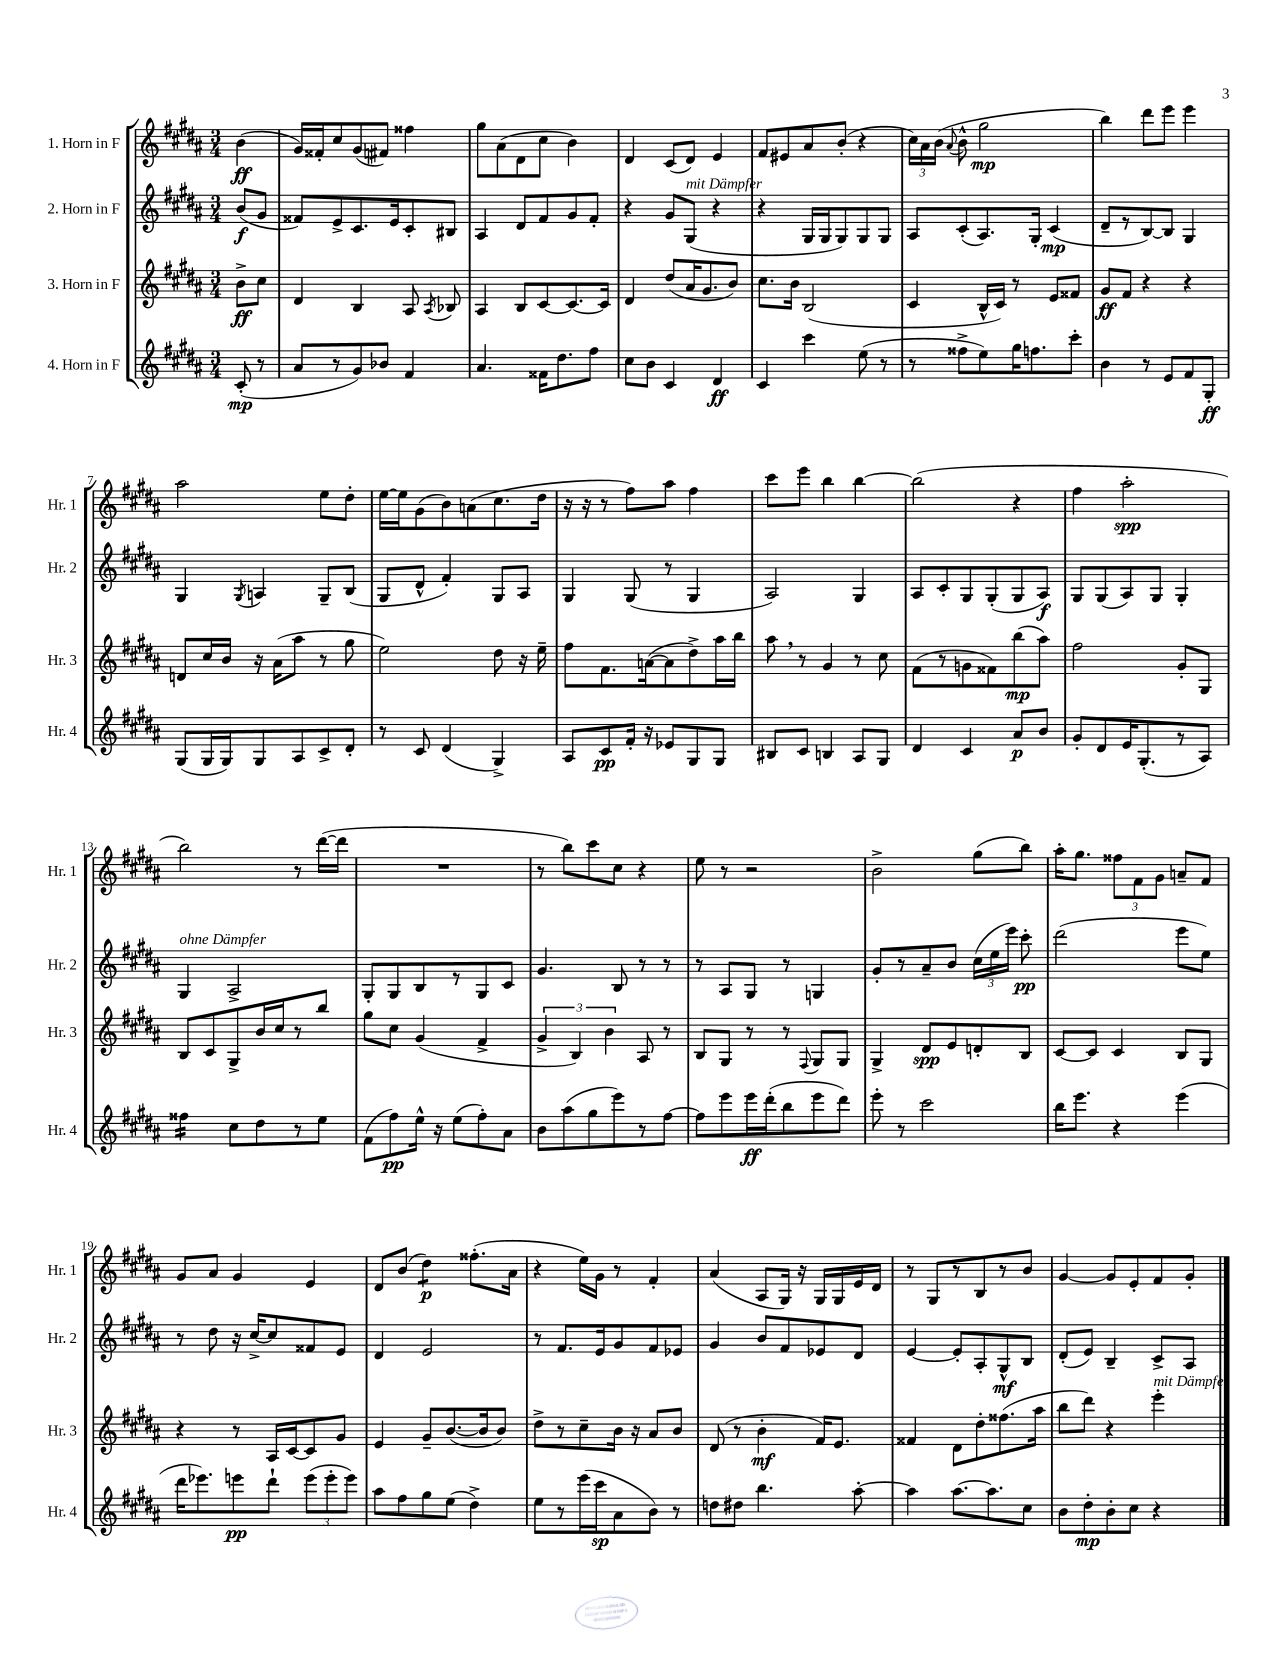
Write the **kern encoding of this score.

**kern	**kern	**kern	**kern
*staff4	*staff3	*staff2	*staff1
*clefG2	*clefG2	*clefG2	*clefG2
*k[f#c#g#d#a#]	*k[f#c#g#d#a#]	*k[f#c#g#d#a#]	*k[f#c#g#d#a#]
*M3/4	*M3/4	*M3/4	*M3/4
(8c#'	8b^	(8b	(4b
8r	8cc#	8g#	.
=	=	=	=
8a#	4d#	8f##)	16g#)
.	.	.	16f##'
8r	.	8e^	8cc#
8g#)	4B	8.c#	(8g#
8b-	.	.	8f#)
.	.	16e	.
4f#	8A#	8c#'	4ff##
.	8qA#	.	.
.	8B-	8B#	.
=	=	=	=
4.a#	4A#	4A#	8gg#
.	.	.	(8a#
.	8B	8d#	8d#
16f##	[8c#	8f#	8cc#
8.dd#	.	.	.
.	8.c#_	8g#	4b)
8ff#	.	8f#'	.
.	16c#]	.	.
=	=	=	=
8cc#	4d#	4r	4d#
8b	.	.	.
4c#	(8dd#	8g#	(8c#
.	16a#	(8G#	8d#)
.	8.g#	.	.
4d#	.	4r	4e
.	8b)	.	.
=	=	=	=
4c#	8.cc#	4r	8f#
.	.	.	8e#
.	16b	.	.
4ccc#	(2B	16G#	8a#
.	.	16G#	.
.	.	8G#)	(8b'
(8ee	.	8G#	4r
8r	.	8G#	.
=	=	=	=
8r	4c#	8A#	24cc#)
.	.	.	24a#
.	.	.	(24b
.	.	.	8qqa#
8ff##^	.	(8c#'	8b^^
8ee)	16B^^	8.A#)	2gg#
.	16c#)	.	.
16gg#	8r	.	.
8.ff	.	16G#'	.
.	8e	(4c#	.
8ccc#'	8f##	.	.
=	=	=	=
4b	8g#	8d#~	4bb)
.	8f#	8r	.
8r	4r	[8B)	8ddd#
8e	.	8B]	8eee
8f#	4r	4G#	4eee
8G#'	.	.	.
=	=	=	=
(8G#	8d	4G#	2aa#
16G#	16cc#	.	.
16G#)	16b	.	.
.	.	8qG#	.
8G#	16r	4A	.
.	(16a#	.	.
8A#	8aa#	.	.
8c#^	8r	8G#~	8ee
8d#'	8gg#	(8B	8dd#'
=	=	=	=
8r	2ee)	8G#	[16ee
.	.	.	16ee]
8c#	.	8d#^^	(8g#
(4d#	.	4f#')	8b)
.	.	.	(8a
4G#^)	8dd#	8G#	8.cc#
.	16r	8A#	.
.	16ee~	.	16dd#
=	=	=	=
8A#	8ff#	4G#	16r
.	.	.	16r
8c#	8.f#	.	8r
16f#'	.	(8G#	8ff#)
16r	([16a	.	.
8e-	8a]	8r	8aa#
8G#	8dd#^)	4G#	4ff#
8G#	16aa#	.	.
.	16bb	.	.
=	=	=	=
8B#	8aa#	2A#)	8ccc#
8c#	8r	.	8eee
4B	4g#	.	4bb
8A#	8r	4G#	[4bb
8G#	8cc#	.	.
=	=	=	=
4d#	(8f#	8A#	(2bb]
.	8r	8c#'	.
4c#	8g	8G#	.
.	8f##)	(8G#'	.
8a#	(8bb	8G#	4r
8b	8aa#)	8A#)	.
=	=	=	=
8g#'	2ff#	8G#	4ff#
8d#	.	(8G#	.
16e	.	8A#)	2aa#'
(8.G#'	.	.	.
.	.	8G#	.
8r	8g#'	4G#'	.
8A#)	8G#	.	.
=	=	=	=
4ff##	8B	4G#	2bb)
.	8c#	.	.
8cc#	8G#^	2A#^	.
8dd#	16b	.	.
.	16cc#	.	.
8r	8r	.	8r
8ee	8bb	.	([16ddd#
.	.	.	16ddd#]
=	=	=	=
(8f#	8gg#	8G#'	2.r
8ff#)	8cc#	8G#	.
16ee^^	(4g#	8B	.
16r	.	.	.
(8ee	.	8r	.
8ff#')	4f#^	8G#	.
8a#	.	8c#	.
=	=	=	=
8b	6g#^	4.g#	8r
(8aa#	.	.	8bb)
.	6B)	.	.
8gg#	.	.	8ccc#
.	6b	.	.
8eee)	.	8B	8cc#
8r	8A#	8r	4r
[8ff#	8r	8r	.
=	=	=	=
8ff#]	8B	8r	8ee
8eee	8G#	8A#	8r
16eee	8r	8G#	2r
(16ddd#'	.	.	.
8bb	8r	8r	.
.	8qqF#	.	.
8eee	8G#	4G	.
8ddd#)	8G#	.	.
=	=	=	=
8eee'	4G#^	8g#'	2b^
8r	.	8r	.
2ccc#	8d#	8a#~	.
.	8e	8b	.
.	8d'	(24cc#	(8gg#
.	.	24ee	.
.	.	24eee)	.
.	8B	8ccc#'	8bb)
=	=	=	=
16bb	[8c#	(2ddd#	16aa#'
8.eee	.	.	8.gg#
.	8c#]	.	.
4r	4c#	.	12ff##
.	.	.	12f#
.	.	.	12g#
(4eee	8B	8eee	8a~
.	8G#	8ee)	8f#
=	=	=	=
16ddd#	4r	8r	8g#
8.eee-)	.	.	.
.	.	8dd#	8a#
8eee	8r	16r	4g#
.	.	[16cc#^	.
8ddd#`	16A#	8cc#]	.
.	[16c#	.	.
(12eee	8c#]	8f##	4e
12eee'	.	.	.
.	8g#	8e	.
12eee)	.	.	.
=	=	=	=
8aa#	4e	4d#	8d#
8ff#	.	.	(8b
8gg#	8g#~	2e	4dd#)
(8ee	([8.b	.	.
4dd#^)	.	.	(8.ff##'
.	16b]	.	.
.	8b)	.	.
.	.	.	16a#
=	=	=	=
8ee	8dd#^	8r	4r
8r	8r	8.f#	.
(16eee	8cc#~	.	16ee)
16ccc#	.	16e	16g#
8a#	16b	8g#	8r
.	16r	.	.
8b)	8a#	8f#	4f#'
8r	8b	8e-	.
=	=	=	=
8dd	(8d#	4g#	(4a#
8dd#	8r	.	.
4.bb	4b'	8b	8A#
.	.	8f#	16G#)
.	.	.	16r
.	16f#)	8e-	16G#
.	8.e	.	16G#
[8aa#'	.	8d#	16e
.	.	.	16d#
=	=	=	=
4aa#]	4f##	[4e	8r
.	.	.	8G#
[8.aa#	8d#	8e']	8r
.	8dd#'	8A#'	8B
8.aa#]	.	.	.
.	(8.ff##	8G#^^	8r
8cc#	.	8B	8b
.	16aa#	.	.
=	=	=	=
8b	8bb	(8d#'	[4g#
8dd#'	8ddd#)	8e)	.
8b'	4r	4B~	8g#]
8cc#	.	.	8e'
4r	4eee'	8c#^	8f#
.	.	8A#	8g#'
==	==	==	==
*-	*-	*-	*-
